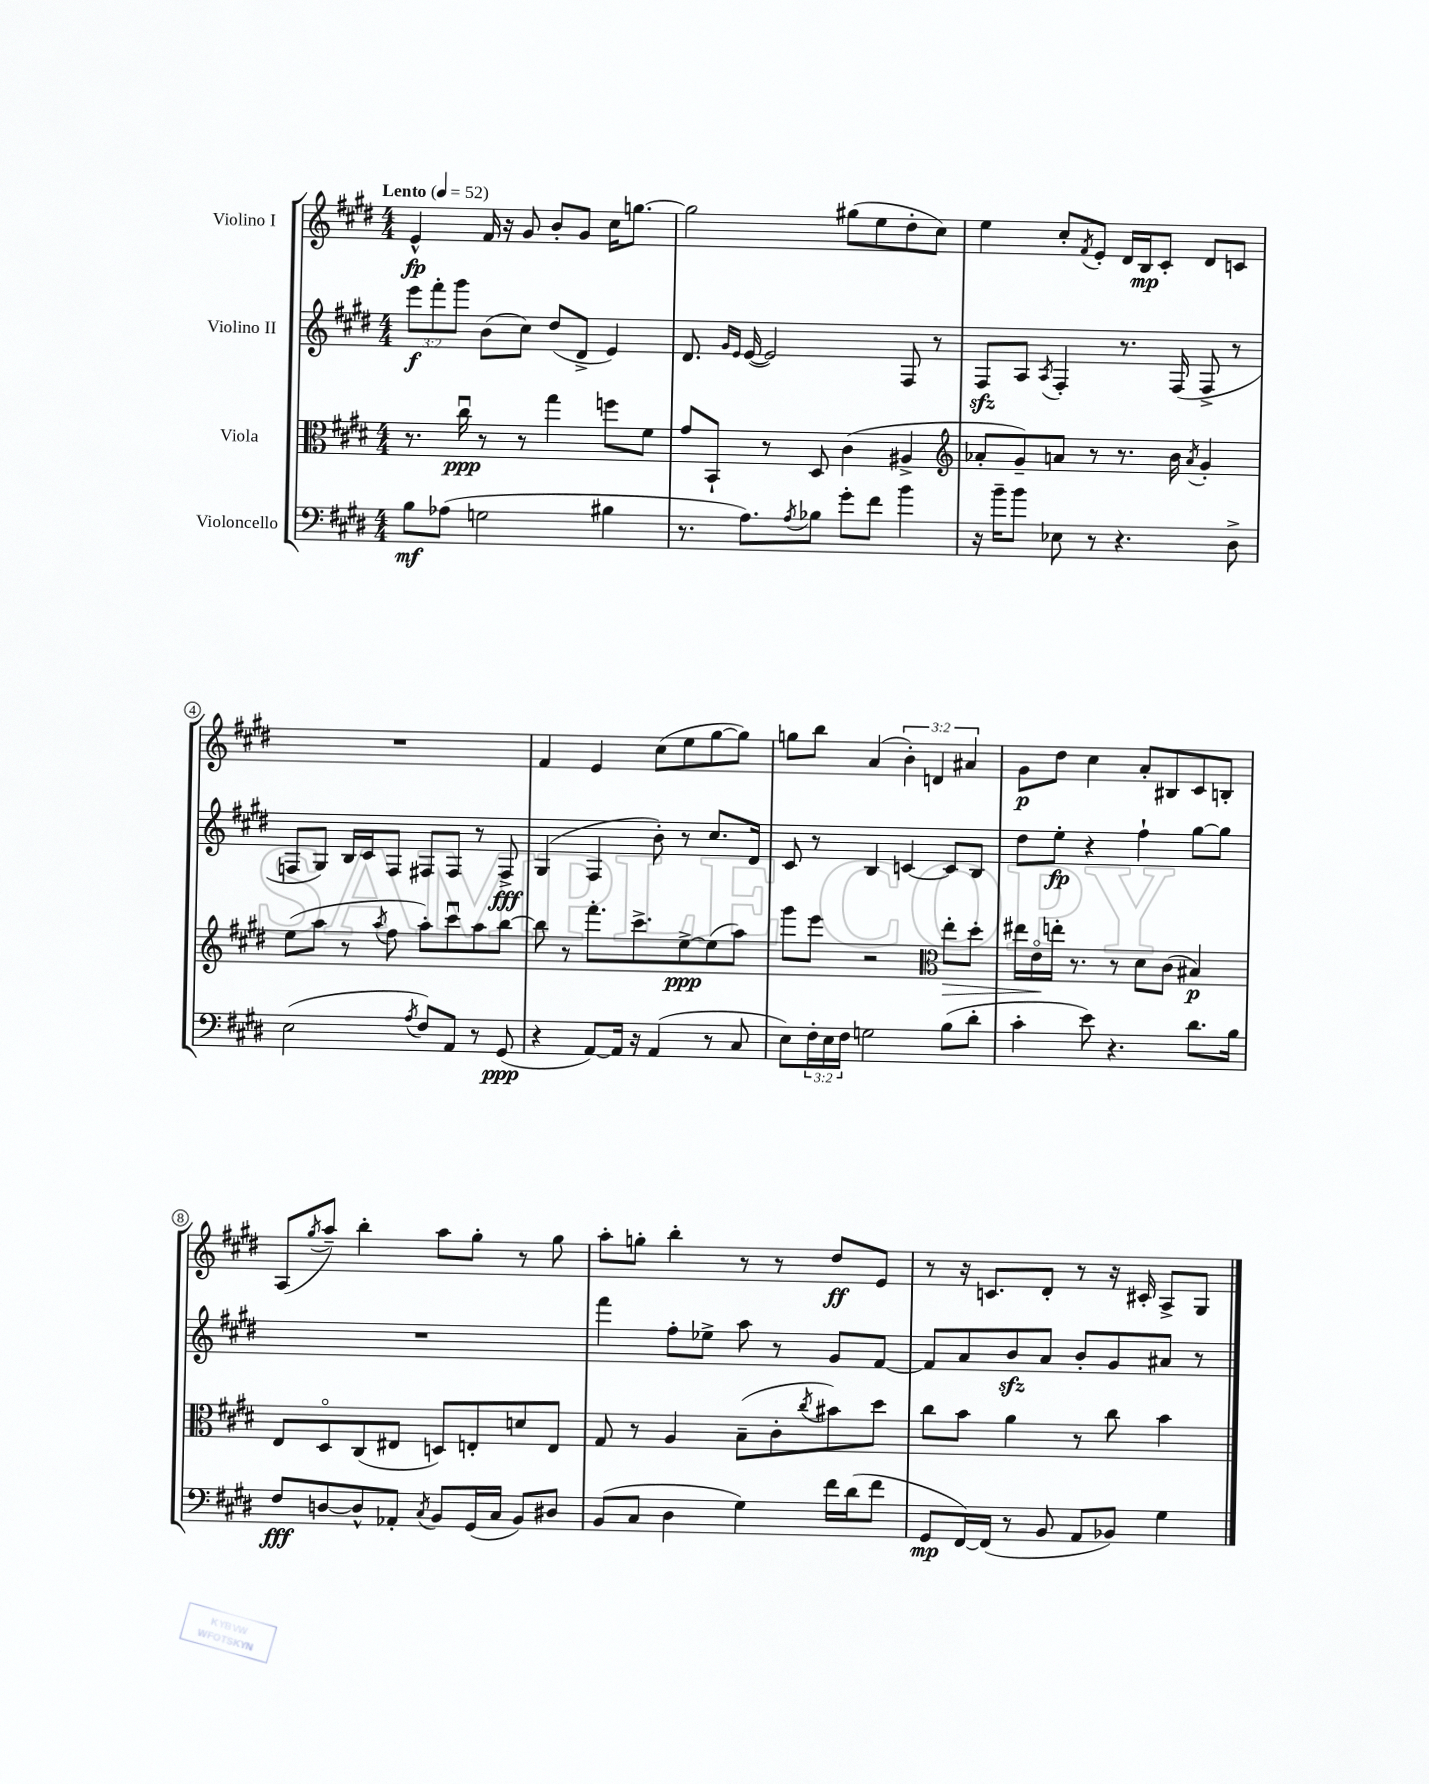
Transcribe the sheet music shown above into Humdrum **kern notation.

**kern	**kern	**kern	**kern
*staff4	*staff3	*staff2	*staff1
*clefF4	*clefC3	*clefG2	*clefG2
*k[f#c#g#d#]	*k[f#c#g#d#]	*k[f#c#g#d#]	*k[f#c#g#d#]
*M4/4	*M4/4	*M4/4	*M4/4
*MM52	*MM52	*MM52	*MM52
8B\L	8.r	12eee\L	4e^^/
.	.	12fff#'\	.
(8A-\J	.	.	.
.	.	12ggg#\J	.
.	16cc#u\	.	.
2G\	8r	(8b\L	16f#/
.	.	.	16r
.	8r	8cc#\J)	8g#/
.	4gg#\	(8dd#/L	8b'/L
.	.	8d#^/J	8g#/J
4B#\	8ff\L	4e/)	16cc#\LK
.	.	.	[8.gg\J
.	8f#\J	.	.
=	=	=	=
8.r	8g#/L	8.d#/	2gg\]
.	8BB`/J	.	.
.	.	16qqg#/LL	.
.	.	16qqe/JJ	.
8.A\L)	.	([16e/	.
.	8r	2e/])	.
8qA/	.	.	.
8B-\J	8D#/	.	.
8g#'\L	(4c#\	.	(8gg#\L
8f#\J	.	.	8ee\
4b\	4A#^/	8F#/	8dd#'\
.	.	8r	8cc#\J)
=	=	=	=
*	*clefG2	*	*
16r	8a-'/L	8F#/L	4ee\
16b~\LK	.	.	.
8b\J	8g#~/)	8A/J	.
.	.	8qA/	.
8E-\	8a/J	4F#'/	8cc#'/L
.	.	.	8qf#/
8r	8r	.	8e'/J
4.r	8.r	8.r	16d#/LL
.	.	.	16B/J
.	.	.	8c#'/J
.	16b\	(16F#/	.
.	8qa/	.	.
.	4g#'/	8F#^/	8d#/L
8D#^\	.	8r	8c/J
=	=	=	=
(2E\	(8ee\L	8F/L	1r
.	8aa\J	8G#/J)	.
.	8r	16B/LL	.
.	.	16c#/J	.
.	8qaa/	.	.
.	8ff#\	8F/J	.
8qA/	.	.	.
8F#/L)	8aa'\L)	8F#/L	.
8AA/J	8ccc#u\	8F#/J	.
8r	8aa\	8r	.
(8GG#/	[8bb\J	8F#^/	.
=	=	=	=
4r	8bb\]	(4G#/	4f#/
.	8r	.	.
[8AA/L)	8.fff#'\L	4F#/	4e/
16AA/]Jk	.	.	.
16r	8.ccc#^\	.	.
(4AA/	.	8b'\)	(8cc#\L
.	[8ee^\	8r	8ee\
8r	(8ee\]	8.cc#/L	[8gg#\
8C#/	8aa\J)	.	8gg#\]J)
.	.	16d#/Jk	.
=	=	=	=
8E\L)	8ggg#\L	8c#/	8gg\L
24F#'\L	8eee\J	8r	8bb\J
24E\	.	.	.
24F#\JJ	.	.	.
2G\	2r	4B/	(4a/
.	.	[4c/	6b'\)
.	.	.	6d/
*	*clefC3	*	*
(8B\L	8ee'\L	8c/]L	.
.	.	.	6a#/
8d#'\J	8dd#'\J	8B/J	.
=	=	=	=
4c#'\	16ee#\LL	8dd#\L	8g#\L
.	16eo\	.	.
.	16ee'\JJ	8ee'\J	8dd#\J
.	8.r	.	.
8e\)	.	4r	4cc#\
4.r	8r	.	.
.	8d#\L	4ff#`\	8a'/L
.	(8c#\J	.	8B#/
8.d#\L	4B#/)	[8gg#\L	8c#/
.	.	8gg#\]J	8B'/J
16B\Jk	.	.	.
=	=	=	=
8F#/L	8E/L	1r	(8A/L
.	.	.	8qgg#/
[8D/	8D#o/	.	8aa~/J)
8D^^/]	(8C#/	.	4bb'\
8AA-'/J	8E#/J	.	.
8qC#/	.	.	.
8BB/L	8D/L)	.	8aa\L
(16GG#/L	8E'/	.	8gg#'\J
16C#/JJ	.	.	.
8BB/L)	8d/	.	8r
8D#/J	8E/J	.	8gg#\
=	=	=	=
(8BB/L	8G#/	4fff#\	8aa'\L
8C#/J	8r	.	8gg'\J
4D#\	4A/	8ff#'\L	4bb'\
.	.	8ee-^\J	.
4G#\)	(8B~\L	8aa\	8r
.	8c#'\	8r	8r
.	8qcc#/	.	.
16f#\LL	8b#\)	8g#/L	8dd#/L
(16d#\J	.	.	.
8f#\J	8dd#\J	[8f#/J	8e/J
=	=	=	=
8GG#/L	8cc#\L	8f#/]L	8r
[16FF#/L)	8b\J	8a/	16r
(16FF#/]JJ	.	.	8.c/L
8r	4a\	8b/	.
8BB/	.	8a/J	8d#'/J
8AA/L	8r	8b'/L	8r
8BB-/J)	8cc#\	8g#/	16r
.	.	.	16c#'/
4G#\	4b\	8a#/J	8A^/L
.	.	8r	8G#/J
==	==	==	==
*-	*-	*-	*-
